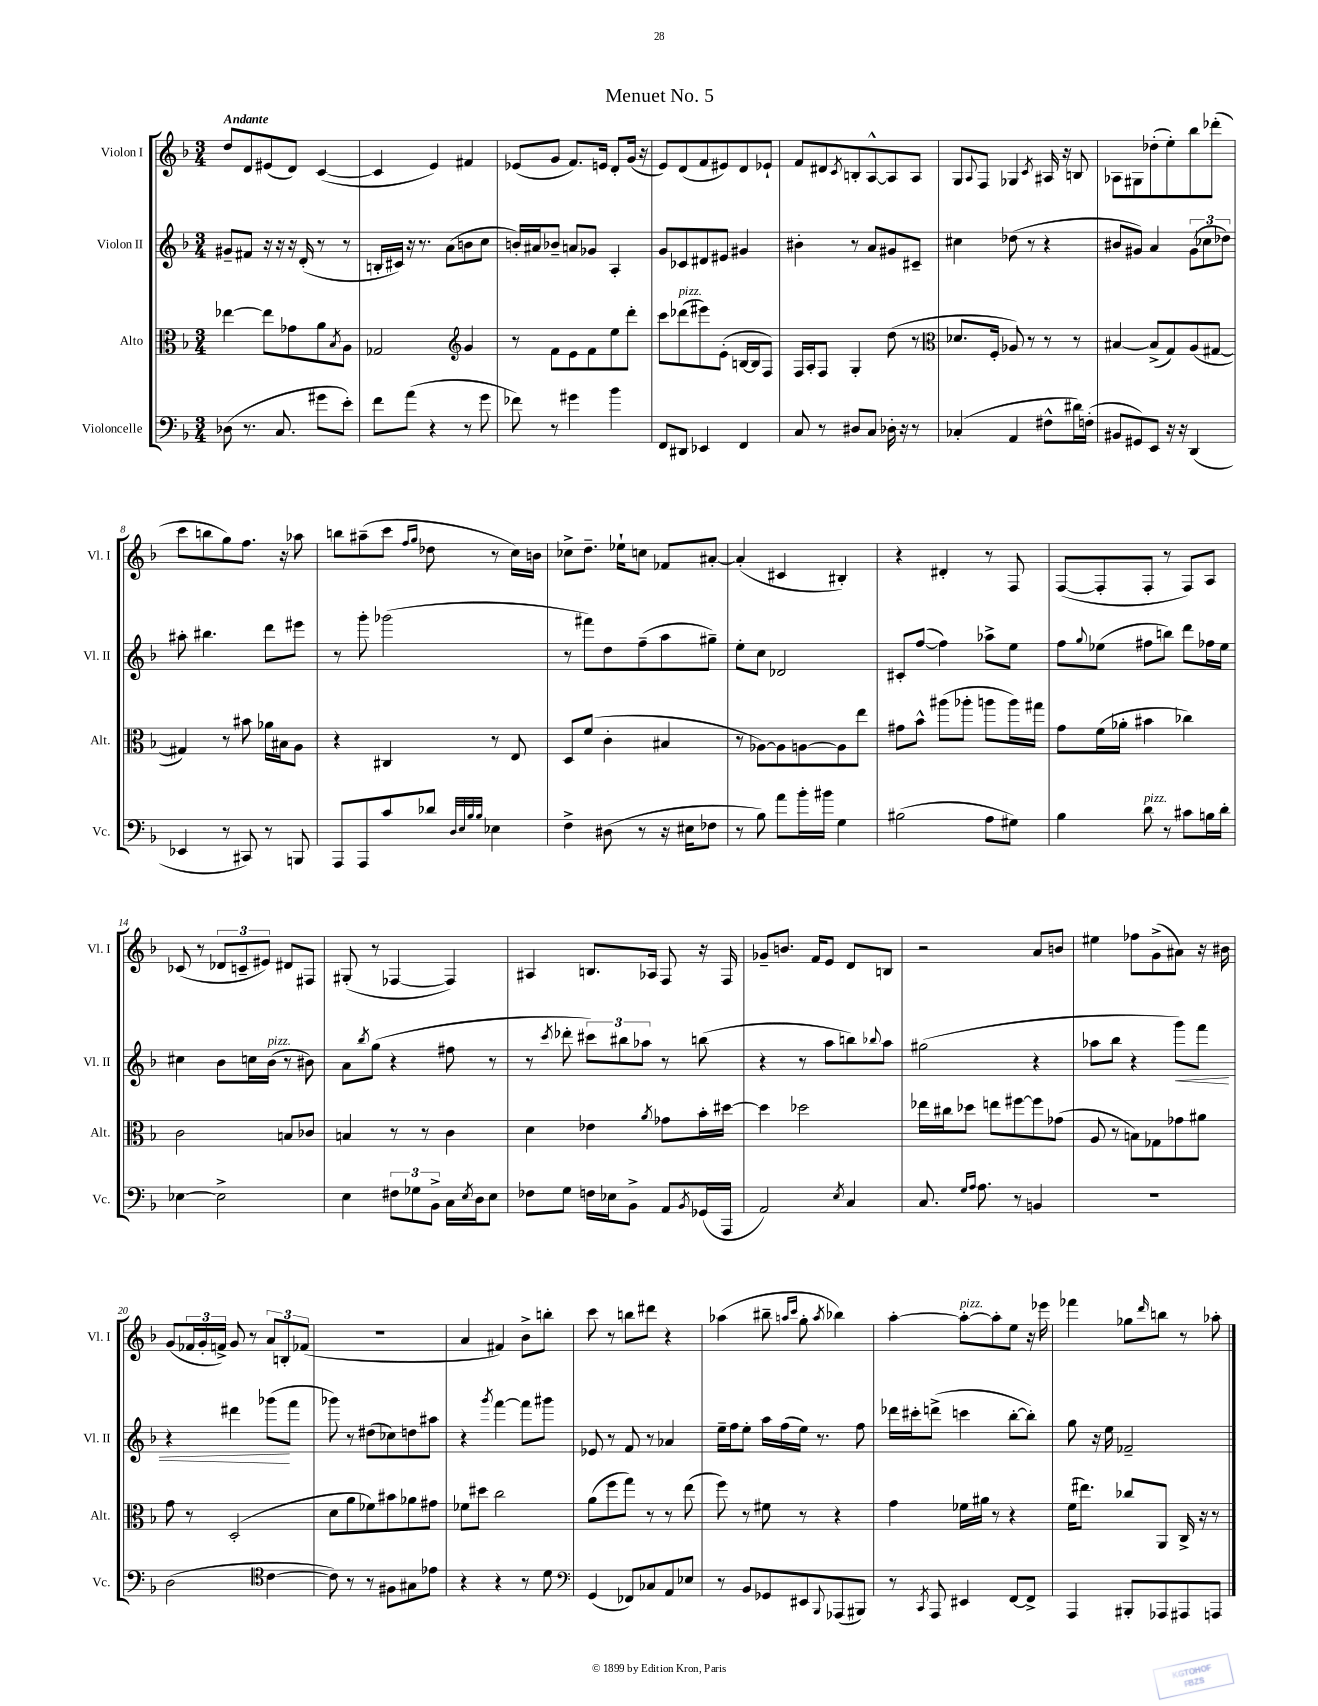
\header { title = "Menuet No. 5" }
<<
\new StaffGroup <<
\new Staff = "s0" \with { instrumentName = "Violon I" shortInstrumentName = "Vl. I" } {
    \clef treble \key f \major \numericTimeSignature \time 3/4 \tempo "Andante"
    d''8 d'8 eis'8( d'8) c'4~( |
    c'4 e'4) fis'4 |
    ees'8( g'8 f'8.) e'16 d'8-. g'16( r16 |
    e'8) d'8( f'8 eis'8) d'8 ees'8-! |
    f'8 dis'8 \acciaccatura { c'8 } b8-. a8~-^ a8 a8 |
    g8 \appoggiatura { a8 } f8 ges4 \acciaccatura { c'8 } ais16 r16 b8 |
    aes8 gis8 des''8-.( e''8-.) bes''8 des'''8-.( |
    c'''8 b''8 g''8) f''8. r16 aes''8 |
    b''8 ais''8--( c'''8 \grace { f''16 g''16 } des''8 r8 c''16) b'16 |
    ces''8-> d''8.-- ees''16-! c''8 fes'8 ais'8~-. |
    ais'4-.( cis'4 bis4-.) |
    r4 dis'4-. r8 f8 |
    f8~( f8-. f8-. r8 f8) a8 |
    ces'8( r8 \tuplet 3/2 { des'8 c'8-- eis'8) } dis'8 fis8 |
    gis8-.( r8 fes4~ fes4) |
    ais4 b8. aes16 f8 r16 f16 |
    ges'8-- b'8. f'16 e'8 d'8 b8 |
    r2 a'8 b'8 |
    eis''4 fes''8 g'8->( ais'8) r16 bis'16 |
    g'8( \tuplet 3/2 { fes'16 g'16-. f'16->) } g'8 r8 \tuplet 3/2 { a'8 b8-. fes'8( } |
    R2. |
    a'4 fis'4) bes'8-> b''8-. |
    c'''8 r8 b''8 dis'''8 r4 |
    aes''4( bis''8-- \grace { a''16 c'''16 } g''8-. \acciaccatura { a''8 } bes''4) |
    a''4~-. a''8~-.^\markup { \italic "pizz." } a''8-. e''8 r16 ees'''16 |
    fes'''4 ges''8 \grace { d'''16 } b''8 r8 aes''8-. \bar "|." |
}
\new Staff = "s1" \with { instrumentName = "Violon II" shortInstrumentName = "Vl. II" } {
    \clef treble \key f \major \numericTimeSignature \time 3/4
    gis'8-- fis'8 r16 r16 r16 d'16-.( r8 r8 |
    b16-. cis'16) r16 r8. a'8( b'8 c''8 |
    b'16-.) ais'16 bes'8-- a'8 ges'8 a4-. |
    g'8 ces'8 dis'8 eis'8 gis'4 |
    bis'4-. r8 a'8 gis'8 cis'8-- |
    cis''4 des''8( r8 r4 |
    bis'8 gis'8) a'4 \tuplet 3/2 { gis'8( ces''8 des''8) } |
    ais''8-. bis''4. d'''8 eis'''8 |
    r8 g'''8-. ges'''2( |
    r8 fis'''8) d''8 f''8--( a''8 gis''8--) |
    e''8-. c''8 des'2 |
    cis'8-. f''8~( f''4) aes''8-> e''8 |
    f''8 \appoggiatura { g''8 } ees''8( fis''8 b''8) d'''8 fes''16 ees''16 |
    cis''4 bes'8 c''16 bes'16^\markup { \italic "pizz." }( r8 bis'8) |
    a'8 \acciaccatura { bes''8 } g''8( r4 fis''8 r8 |
    r8 \acciaccatura { c'''8 } des'''8-. \tuplet 3/2 { cis'''8) bis''8 aes''8 } r8 b''8( |
    r4 r8 a''8 b''8) \appoggiatura { bes''8 } a''8 |
    gis''2( r4 |
    aes''8 bes''8 r4 g'''8\<) f'''8 |
    r4 dis'''4 ges'''8\!( f'''8 |
    ges'''8) r8 dis''8( ces''8) d''8 ais''8 |
    r4 \acciaccatura { g'''8 } f'''4~ f'''8 gis'''8 |
    ees'8 r8 f'8 r8 aes'4 |
    e''16-- f''16 e''8-. a''16 f''16( e''16) r8. f''8 |
    des'''16 cis'''16-. d'''8->( c'''4 bes''8~-. bes''8-.) |
    g''8 r16 e''16 fes'2-- \bar "|." |
}
\new Staff = "s2" \with { instrumentName = "Alto" shortInstrumentName = "Alt." } {
    \clef alto \key f \major \numericTimeSignature \time 3/4
    ees''4~ ees''8 ges'8 a'8 \acciaccatura { bes8 } a8 |
    ges2 \clef treble g'4 |
    r8 f'8 e'8 f'8 e''8 d'''8-. |
    c'''8 des'''8^\markup { \italic "pizz." }( eis'''8) e'8-.( b16~ b16 f8) |
    f16 a16-. f8 g4-. d''8( r8 |
    \clef alto des'8. f16-. aes8) r8 r8 r8 |
    bis4~ bis8->( g8) a8( gis8~ |
    gis4) r8 bis'8 aes'16 bis16 a8 |
    r4 cis4 r8 e8 |
    d8 f'8( c'4-. bis4 |
    r8 aes8~) aes8 a8~ a8 e''8 |
    gis'8 bes'8-^ ais''8( aes''8-. a''8 a''16) gis''16 |
    g'8 f'16( aes'16-. bis'4 ces''4) |
    c'2 b8 ces'8 |
    b4 r8 r8 c'4 |
    d'4 ees'4 \acciaccatura { a'8 } ges'8 bes'16-. dis''16~ |
    dis''4 des''2 |
    ees''16 cis''16 des''8 e''8 fis''8~ fis''8 ges'8( |
    a8 r8 b8) ges8 ges'8 ais'8 |
    g'8 r8 d2-.( |
    d'8 a'8 fes'8) bis'8 aes'8 gis'8 |
    fes'8 dis''8 c''2 |
    a'8( f''8 g''8) r8 r8 e''8( |
    f''8) r8 fis'8 r8 r4 |
    g'4 fes'16 ais'16 r8 r4 |
    f'16( eis''8.) ces''8 a,8 c16-> r16 r8 \bar "|." |
}
\new Staff = "s3" \with { instrumentName = "Violoncelle" shortInstrumentName = "Vc." } {
    \clef bass \key f \major \numericTimeSignature \time 3/4
    des8( r8. c8. gis'8 e'8-.) |
    f'8 a'8( r4 r8 g'8 |
    fes'8) r8 gis'4 bes'4 |
    f,8 dis,8 ees,4 f,4 |
    c8 r8 dis8 c8 des16-. r16 r8 |
    ces4-.( a,4 fis8-^ dis'16) f16-.( |
    bis,8 gis,8) e,8 r16 r16 d,4( |
    ees,4 r8 cis,8) r8 b,,8 |
    a,,8 a,,8 c'8 des'8 \grace { d32 e32 bes32 bes32 } ees4 |
    f4-> dis8( r8 r16 eis16 fes8 |
    r8 bes8) a'8 bes'16-. bis'16 g4 |
    bis2( a8 gis8) |
    bes4 d'8^\markup { \italic "pizz." } r8 cis'8 b16 d'16-. |
    ees4~ ees2-> |
    e4 \tuplet 3/2 { fis8 ges8 bes,8-> } c16 \acciaccatura { e8 } d16 e8 |
    fes8 g8 f16 ees16 bes,8-> a,8 \acciaccatura { bes,8 } ges,16( a,,16 |
    a,2) \acciaccatura { e8 } c4 |
    c8. \grace { g16 a16 } a8. r8 b,4 |
    R2. |
    d2( \clef tenor c'4~ |
    c'8) r8 r8 fis8 gis8 ees'8 |
    r4 r4 r8 d'8 |
    \clef bass g,4( fes,8) ces8 a,8 ees8 |
    r8 bes,8 ges,8 eis,8 \appoggiatura { bes,,8 } aes,,8( bis,,8) |
    r8 \acciaccatura { c,8 } a,,8 eis,4 f,8~ f,8-> |
    a,,4 bis,,8-. aes,,8 ais,,8 a,,8 \bar "|." |
}
>>
>>
